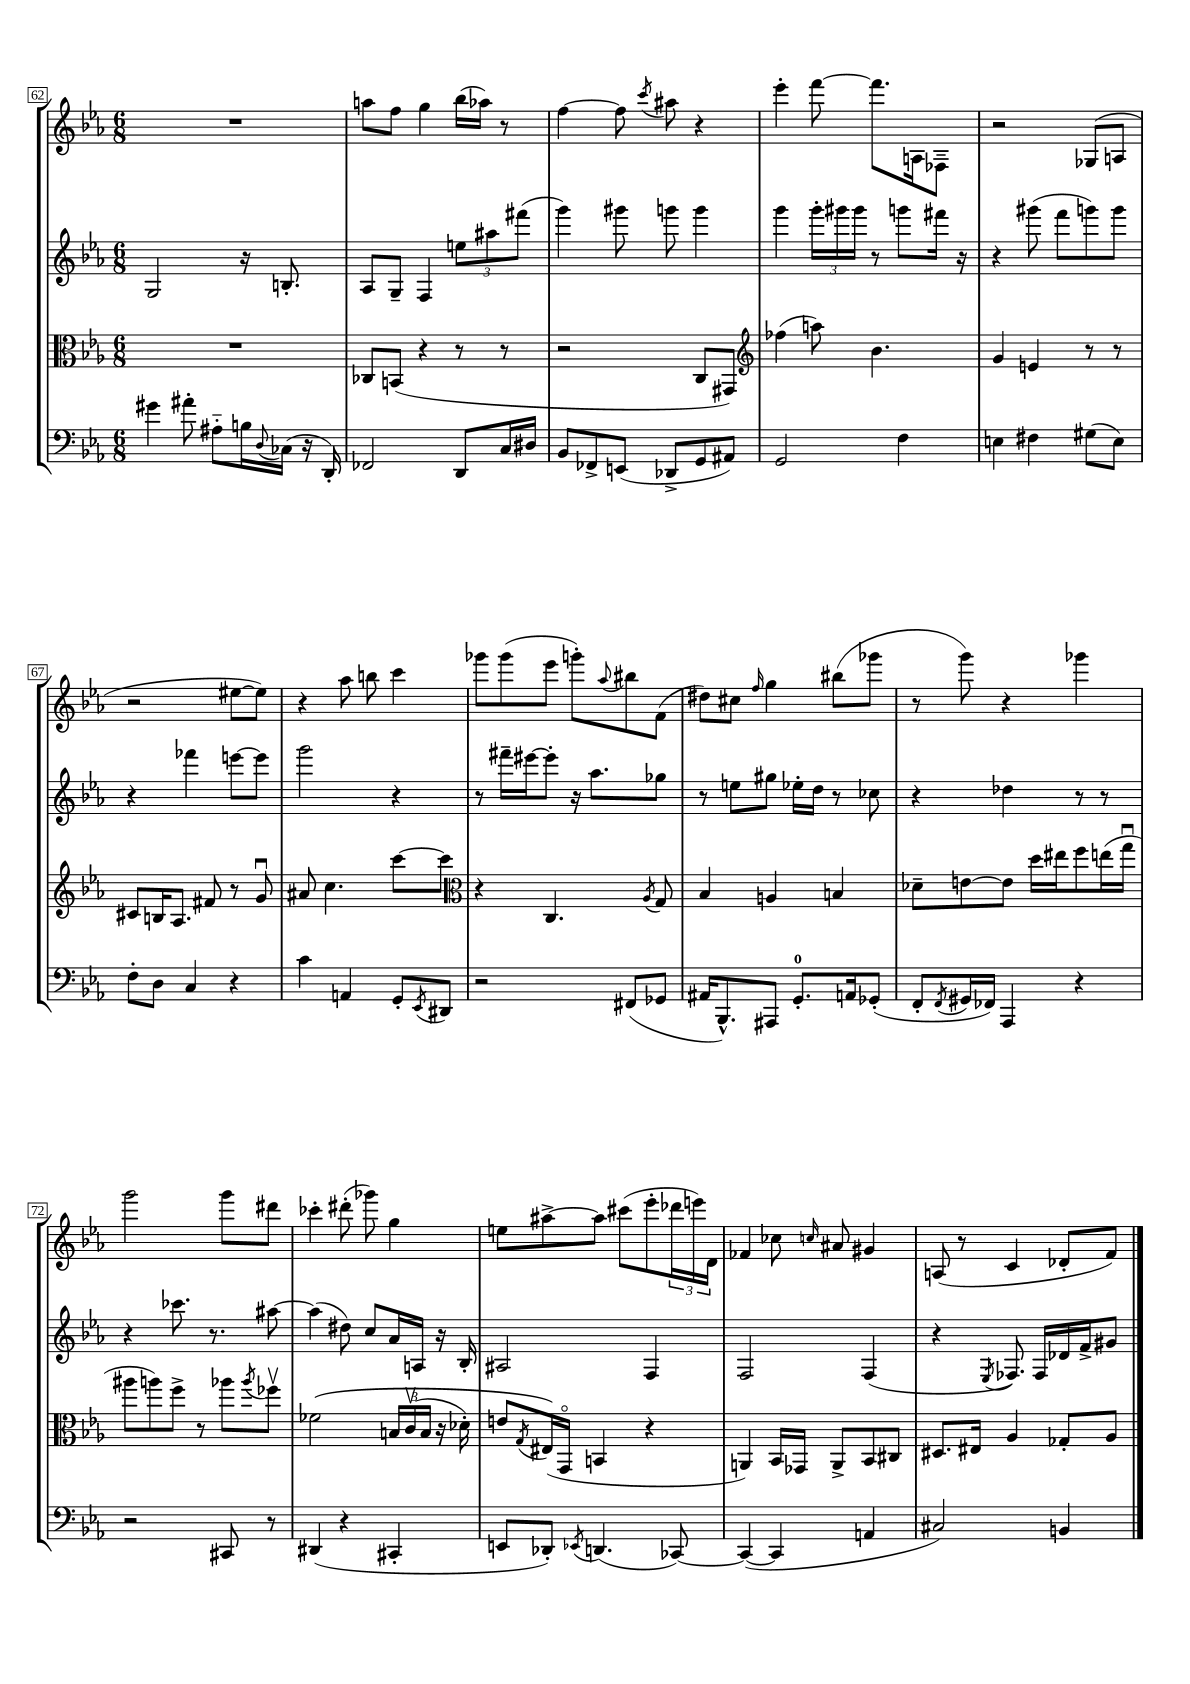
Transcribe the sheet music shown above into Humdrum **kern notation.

**kern	**kern	**kern	**kern
*staff4	*staff3	*staff2	*staff1
*clefF4	*clefC3	*clefG2	*clefG2
*k[b-e-a-]	*k[b-e-a-]	*k[b-e-a-]	*k[b-e-a-]
*M6/8	*M6/8	*M6/8	*M6/8
4g#	2.r	2G	2.r
8a#'	.	.	.
8A#'~	.	.	.
16B	.	16r	.
8qqD	.	.	.
(16C-	.	8.B'	.
16r	.	.	.
16DD')	.	.	.
=	=	=	=
2FF-	8C-	8A-	8aa
.	(8BB	8G~	8ff
.	4r	4F	4gg
8DD	8r	12ee	(16bb-
.	.	.	16aa-)
.	.	12aa#	.
16C	8r	.	8r
.	.	(12fff#	.
16D#	.	.	.
=	=	=	=
8BB-	2r	4ggg)	[4ff
8FF-^	.	.	.
(8EE	.	8ggg#	8ff]
.	.	.	8qccc
8DD-^	.	8ggg	8aa#
8GG	8C	4ggg	4r
8AA#)	8GG#)	.	.
=	=	=	=
*	*clefG2	*	*
2GG	(4ff-	4ggg	4eee-'
.	8aa)	24ggg'	[8fff
.	.	24ggg#	.
.	.	24ggg#	.
.	4.b-	8r	8.fff]
4F	.	8ggg	.
.	.	.	16A
.	.	16fff#	8F-~
.	.	16r	.
=	=	=	=
4E	4g	4r	2r
4F#	4e	(8ggg#	.
.	.	8fff	.
(8G#	8r	8ggg)	(8G-
8E)	8r	8ggg	8A
=	=	=	=
8F'	8c#	4r	2r
8D	16B	.	.
.	8.A-	.	.
4C	.	4fff-	.
.	8f#	.	.
4r	8r	[8eee	[8ee#
.	8gu	8eee]	8ee#])
=	=	=	=
4c	8a#	2ggg	4r
.	4.cc	.	.
4AA	.	.	8aa-
.	.	.	8bb
8GG'	[8ccc	4r	4ccc
8qEE-	.	.	.
8DD#	8ccc]	.	.
=	=	=	=
*	*clefC3	*	*
2r	4r	8r	8ggg-
.	.	16fff#~	(8ggg-
.	.	[16eee#	.
.	4.C	8eee#']	8eee-
.	.	16r	8ggg')
.	.	8.aa-	.
.	.	.	8qqaa-
(8FF#	.	.	8bb#
.	8qA-	.	.
8GG-	8G	8gg-	(8f
=	=	=	=
16AA#	4B-	8r	8dd#)
8.BBB-^^)	.	.	.
.	.	8ee	8cc#
.	.	.	16qqff
8AAA#	4A	8gg#	4gg
8.GG'	.	16ee-'	.
.	.	16dd	.
.	4B	8r	(8bb#
16AA	.	.	.
(8GG-'	.	8cc-	8ggg-
=	=	=	=
8FF'	8d-~	4r	8r
8qFF	.	.	.
16GG#	[8e	.	8ggg)
16FF-)	.	.	.
4AAA-	8e]	4dd-	4r
.	16dd	.	.
.	16ee#	.	.
4r	8ff	8r	4ggg-
.	(16ee	8r	.
.	16ggu	.	.
=	=	=	=
2r	8aa#	4r	2ggg
.	8aa)	.	.
.	8ff^	8.ccc-	.
.	8r	.	.
.	.	8.r	.
8CC#	8aa-	.	8ggg
.	8qaa-	.	.
8r	8ff-v	[8aa#	8ddd#
=	=	=	=
(4DD#	&(2f-	(4aa#]	4ccc-'
4r	.	8dd#)	(8ddd#'
.	.	8cc	8ggg-)
4CC#'	24B	16a-	4gg
.	(24cv	.	.
.	.	16A	.
.	24B	.	.
.	16r	16r	.
.	16d-')	16B-'	.
=	=	=	=
8EE	8e	2A#	8ee
.	8qG	.	.
8DD-')	(16E#&)	.	[8aa#^
.	16GGo	.	.
8qEE-	.	.	.
(4.DD	4BB	.	8aa#]
.	.	.	(8ccc#
.	4r	4F	8eee-'
[8CC-)	.	.	24ddd-
.	.	.	24eee)
.	.	.	24d
=	=	=	=
(4CC-_	4AA)	2F	4f-
4CC-]	16BB-	.	8cc-
.	16GG-	.	.
.	.	.	16qqcc
.	8AA^	.	8a#
4AA	8BB-	(4F	4g#
.	8C#	.	.
=	=	=	=
2C#)	8.D#	4r	(8A
.	.	.	8r
.	16E#	.	.
.	.	8qE-	.
.	4A-	8.F-)	4c
.	.	16F-	.
4BB	8G-'	16d-	8d-'
.	.	16f^	.
.	8A-	8g#	8f)
==	==	==	==
*-	*-	*-	*-
